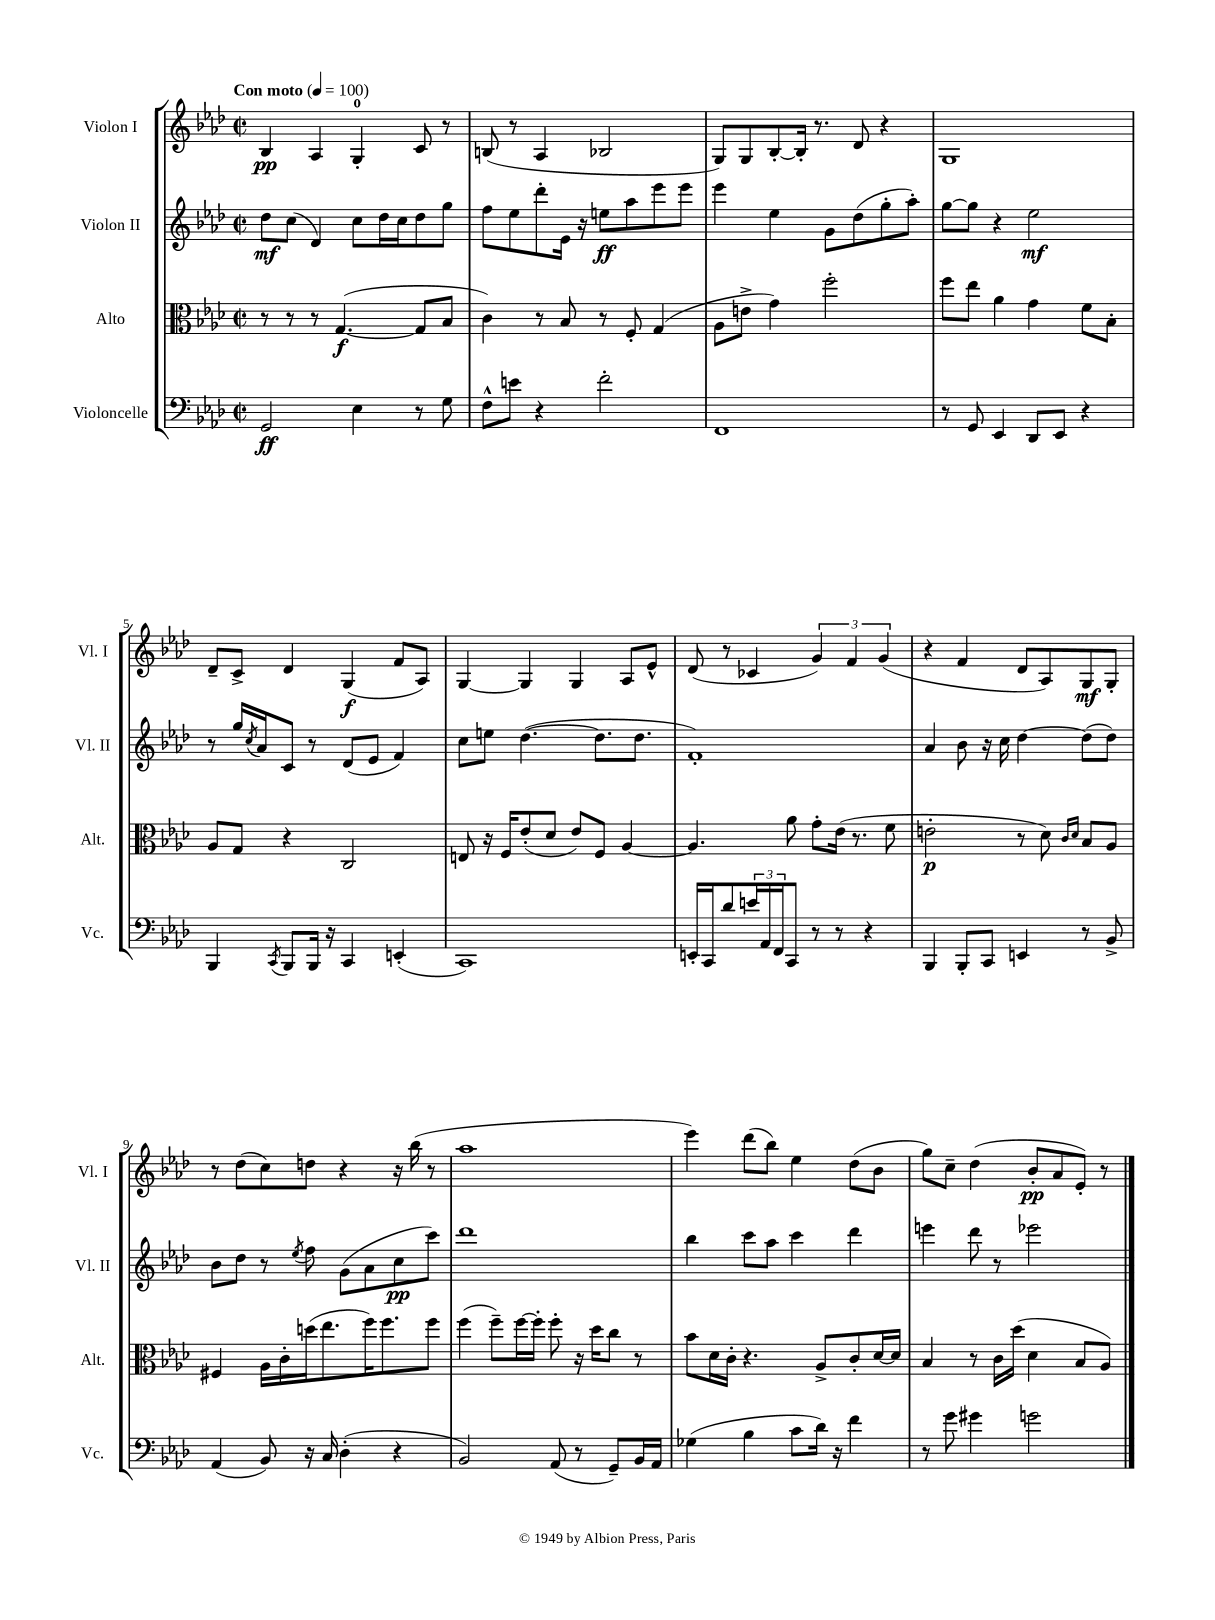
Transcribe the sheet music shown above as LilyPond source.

<<
\new StaffGroup <<
\new Staff = "s0" \with { instrumentName = "Violon I" shortInstrumentName = "Vl. I" } {
    \clef treble \key aes \major \defaultTimeSignature \time 2/2 \tempo "Con moto" 4 = 100
    bes4\pp aes4 g4-0-. c'8 r8 |
    b8( r8 aes4 bes2 |
    g8) g8 bes8~-. bes16-. r8. des'8 r4 |
    g1 |
    des'8-- c'8-> des'4 g4\f( f'8 aes8) |
    g4~ g4 g4 aes8 ees'8-^ |
    des'8( r8 ces'4 \tuplet 3/2 { g'4) f'4 g'4( } |
    r4 f'4 des'8 aes8) g8\mf g8-. |
    r8 des''8( c''8) d''8 r4 r16 bes''16( r8 |
    aes''1 |
    ees'''4) des'''8( bes''8) ees''4 des''8( bes'8 |
    g''8) c''8-- des''4( bes'8-.\pp aes'8 ees'8-.) r8 \bar "|." |
}
\new Staff = "s1" \with { instrumentName = "Violon II" shortInstrumentName = "Vl. II" } {
    \clef treble \key aes \major \defaultTimeSignature \time 2/2
    des''8\mf c''8( des'4) c''8 des''16 c''16 des''8 g''8 |
    f''8 ees''8 des'''8-. ees'16 r16 e''8\ff aes''8 ees'''8 ees'''8 |
    ees'''4 ees''4 g'8 des''8( g''8-. aes''8-.) |
    g''8~ g''8 r4 ees''2\mf |
    r8 g''16 \acciaccatura { c''8 } aes'16 c'8 r8 des'8( ees'8 f'4) |
    c''8 e''8 des''4.~( des''8. des''8. |
    f'1-.) |
    aes'4 bes'8 r16 c''16 des''4~ des''8( des''8) |
    bes'8 des''8 r8 \acciaccatura { ees''8 } f''8 g'8( aes'8 c''8\pp c'''8) |
    des'''1 |
    bes''4 c'''8 aes''8 c'''4 des'''4 |
    e'''4 des'''8 r8 ees'''2 \bar "|." |
}
\new Staff = "s2" \with { instrumentName = "Alto" shortInstrumentName = "Alt." } {
    \clef alto \key aes \major \defaultTimeSignature \time 2/2
    r8 r8 r8 g4.~\f( g8 bes8 |
    c'4) r8 bes8 r8 f8-. g4( |
    aes8 e'8-> g'4) f''2-. |
    f''8 ees''8 aes'4 g'4 f'8 bes8-. |
    aes8 g8 r4 c2 |
    e8 r16 f16 ees'8-.( des'8 ees'8) f8 aes4~ |
    aes4. aes'8 g'8-. ees'16( r8. f'8 |
    e'2-.\p r8 des'8) \grace { c'16 des'16 } bes8 aes8 |
    fis4 aes16 c'16-. d''16( ees''8. f''16) f''8. f''8 |
    f''4( f''8--) f''16~ f''16-. f''8-. r16 des''16 c''8 r8 |
    bes'8 des'16 c'16-. r4. aes8-> c'8-. des'16~ des'16 |
    bes4 r8 c'16 des''16( des'4 bes8 aes8) \bar "|." |
}
\new Staff = "s3" \with { instrumentName = "Violoncelle" shortInstrumentName = "Vc." } {
    \clef bass \key aes \major \defaultTimeSignature \time 2/2
    g,2\ff ees4 r8 g8 |
    f8-^ e'8 r4 f'2-. |
    f,1 |
    r8 g,8 ees,4 des,8 ees,8 r4 |
    bes,,4 \acciaccatura { c,8 } bes,,8 bes,,16 r16 c,4 e,4-.( |
    c,1) |
    e,16-. c,16 des'8 \tuplet 3/2 { e'16 aes,16 f,16 } c,8 r8 r8 r4 |
    bes,,4 bes,,8-. c,8 e,4 r8 bes,8-> |
    aes,4( bes,8) r16 c16 des4-.( r4 |
    bes,2) aes,8( r8 g,8--) bes,16 aes,16 |
    ges4( bes4 c'8 des'16) r16 f'4 |
    r8 g'8 gis'4 g'2 \bar "|." |
}
>>
>>
